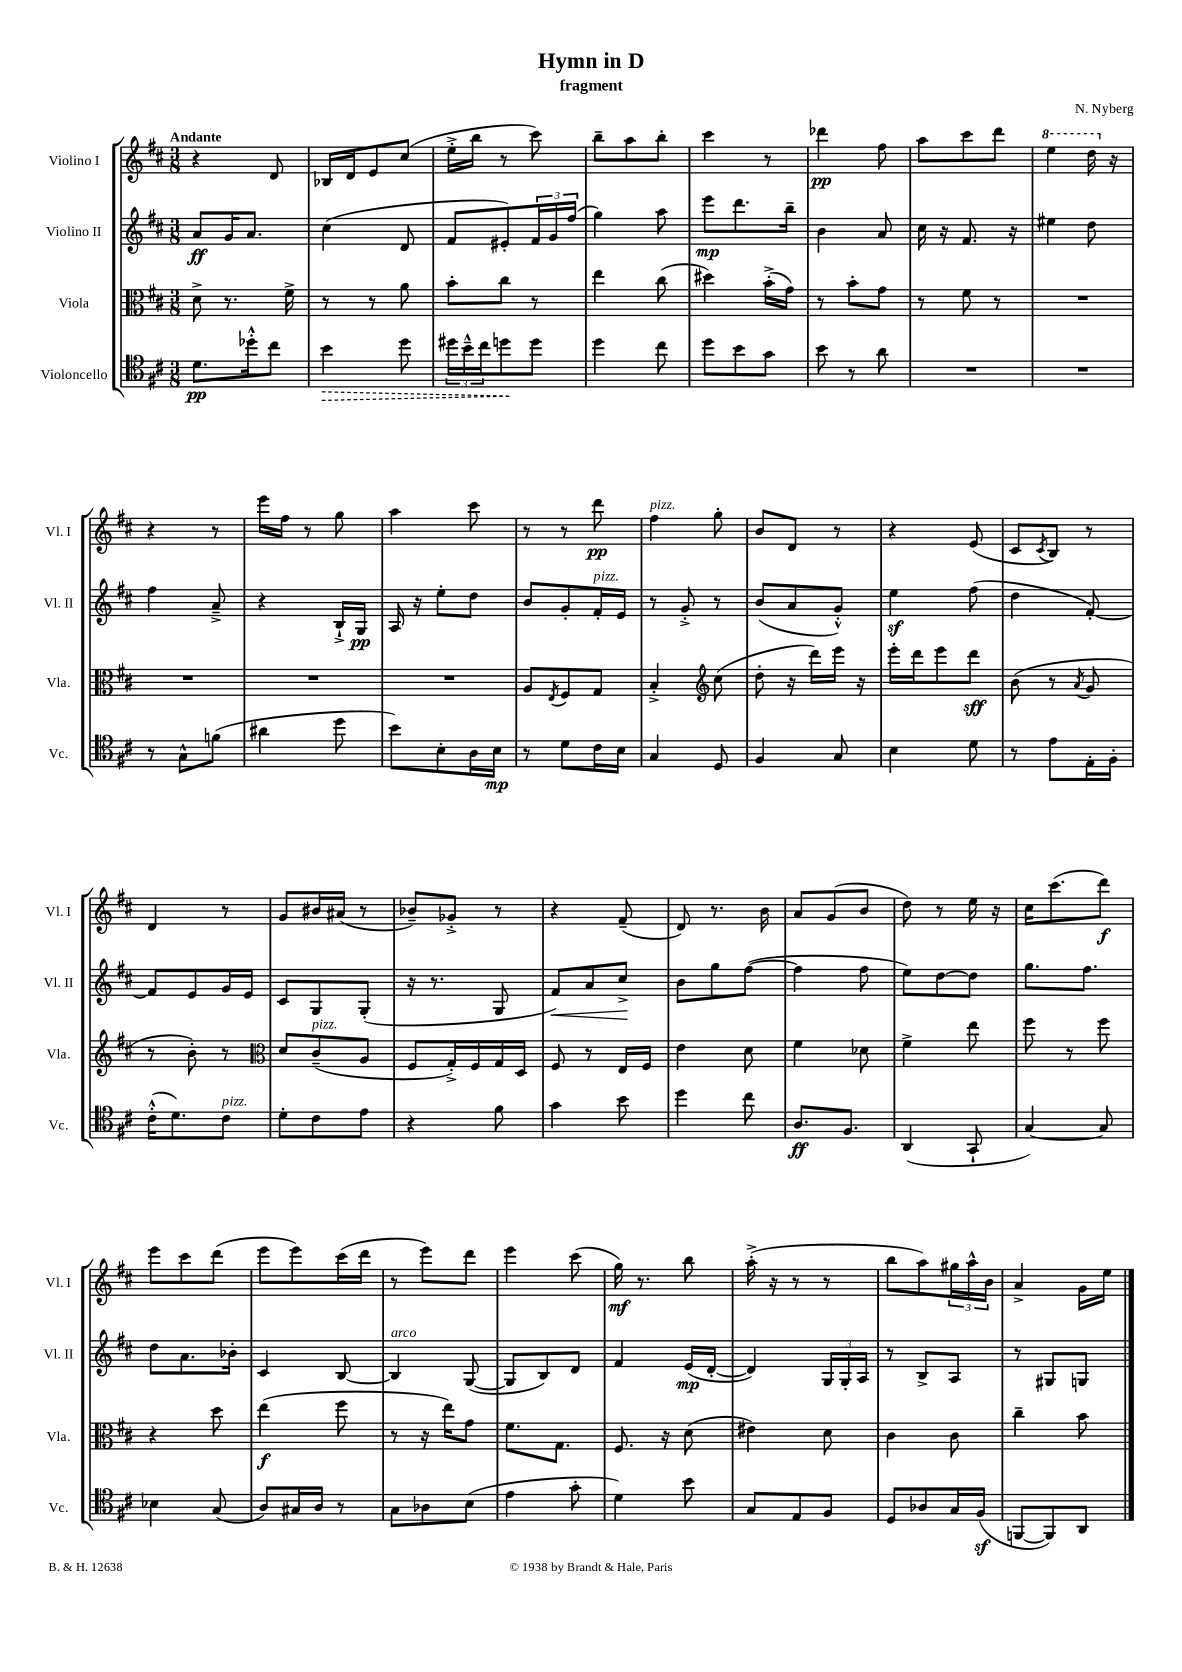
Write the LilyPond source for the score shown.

\header { title = "Hymn in D" composer = "N. Nyberg" subtitle = "fragment" }
<<
\new StaffGroup <<
\new Staff = "s0" \with { instrumentName = "Violino I" shortInstrumentName = "Vl. I" } {
    \clef treble \key d \major \numericTimeSignature \time 3/8 \tempo "Andante"
    r4 d'8 |
    bes16 d'16 e'8 cis''8( |
    e''16-.-> b''16 r8 cis'''8) |
    b''8-- a''8 b''8-. |
    cis'''4 r8 |
    des'''4\pp fis''8 |
    a''8 cis'''8 d'''8 |
    \ottava #1 e'''4 d'''16 \ottava #0 r16 |
    r4 r8 |
    e'''16 fis''16 r8 g''8 |
    a''4 cis'''8 |
    r8 r8 d'''8\pp |
    fis''4^\markup { \italic "pizz." } g''8-. |
    b'8 d'8 r8 |
    r4 e'8( |
    cis'8 \acciaccatura { cis'8 } b8) r8 |
    d'4 r8 |
    g'8 bis'16 ais'16( r8 |
    bes'8--) ges'8-.-> r8 |
    r4 fis'8--( |
    d'8) r8. b'16 |
    a'8 g'8( b'8 |
    d''8) r8 e''16 r16 |
    cis''16 cis'''8.( d'''8\f) |
    e'''8 cis'''8 d'''8( |
    e'''8 e'''8) cis'''16( d'''16 |
    r8 e'''8) d'''8 |
    e'''4 cis'''8( |
    g''16\mf) r8. b''8 |
    a''16-.->( r16 r8 r8 |
    b''8 a''8) \tuplet 3/2 { gis''16 a''16-^ b'16 } |
    a'4-> g'16 e''16 \bar "|." |
}
\new Staff = "s1" \with { instrumentName = "Violino II" shortInstrumentName = "Vl. II" } {
    \clef treble \key d \major \numericTimeSignature \time 3/8
    a'8\ff g'16 a'8. |
    cis''4( d'8 |
    fis'8 eis'8-.) \tuplet 3/2 { fis'16 g'16 fis''16( } |
    g''4) a''8 |
    e'''8\mp d'''8. b''16-- |
    b'4 a'8 |
    cis''16 r16 fis'8. r16 |
    eis''4 d''8 |
    fis''4 a'8---> |
    r4 b16-!-> g16\pp |
    a16 r16 e''8-. d''8 |
    b'8 g'8-. fis'16-.^\markup { \italic "pizz." } e'16 |
    r8 g'8-.-> r8 |
    b'8( a'8 g'8-.-^) |
    e''4\sf fis''8( |
    d''4 fis'8~-.) |
    fis'8 e'8 g'16 e'16 |
    cis'8 g8 g8-.( |
    r16 r8. g8 |
    fis'8\<) a'8 cis''8->\! |
    b'8 g''8 fis''8~( |
    fis''4 fis''8 |
    e''8) d''8~ d''8 |
    g''8. fis''8. |
    d''8 a'8. bes'16-. |
    cis'4 b8~ |
    b4^\markup { \italic "arco" } g8~( |
    g8 b8) d'8 |
    fis'4 e'16\mp( d'16~-. |
    d'4) \tuplet 3/2 { g16 g16-. a16 } |
    r8 b8-> a8 |
    r8 gis8 g8 \bar "|." |
}
\new Staff = "s2" \with { instrumentName = "Viola" shortInstrumentName = "Vla." } {
    \clef alto \key d \major \numericTimeSignature \time 3/8
    d'8-> r8. fis'16-> |
    r8 r8 a'8 |
    b'8-. cis''8 r8 |
    e''4 cis''8( |
    dis''4) b'16-.->( g'16) |
    r8 b'8-. g'8 |
    r8 fis'8 r8 |
    R4. |
    R4. |
    R4. |
    R4. |
    a8 \acciaccatura { e8 } fis8 g8 |
    b4-.-> \clef treble cis''8( |
    d''8-. r16 d'''16) e'''16 r16 |
    e'''16-. d'''16 e'''8 d'''8\sff |
    b'8( r8 \acciaccatura { a'8 } g'8 |
    r8 b'8-.) r8 |
    \clef alto d'8 cis'8--^\markup { \italic "pizz." }( a8 |
    fis8 g16-.->) fis16 g16 d16 |
    fis8 r8 e16 fis16 |
    e'4 d'8 |
    fis'4 des'8 |
    fis'4-> e''8 |
    fis''8 r8 fis''8 |
    r4 d''8 |
    e''4\f( fis''8 |
    r8 r16 e''16) g'8 |
    fis'8. g8. |
    fis8. r16 d'8( |
    eis'4) d'8 |
    cis'4 cis'8 |
    cis''4-- b'8 \bar "|." |
}
\new Staff = "s3" \with { instrumentName = "Violoncello" shortInstrumentName = "Vc." } {
    \clef tenor \key d \major \numericTimeSignature \time 3/8
    d'8.\pp des''16-.-^ cis''8 |
    \once \override Hairpin.style = #'dashed-line b'4\> d''8 |
    \tuplet 3/2 { dis''16 b'16---^ cis''16 } d''8\! d''8 |
    d''4 cis''8 |
    d''8 b'8 g'8 |
    b'8 r8 a'8 |
    R4. |
    R4. |
    r8 g8-^ f'8( |
    ais'4 d''8 |
    b'8) b8-. a16 b16\mp |
    r8 d'8 cis'16 b16 |
    g4 d8 |
    fis4 g8 |
    b4 d'8 |
    r8 e'8 e16-. fis16-. |
    cis'16-.-^( d'8.) cis'8^\markup { \italic "pizz." } |
    d'8-. cis'8 e'8 |
    r4 fis'8 |
    g'4 b'8 |
    d''4 cis''8 |
    a8.\ff fis8. |
    a,4( g,8-! |
    g4~) g8 |
    bes4 g8( |
    a8) gis16 a16 r8 |
    g8 aes8 b8( |
    e'4 g'8-. |
    d'4) b'8 |
    g8 e8 fis8 |
    d8 aes8 g16 fis16\sf( |
    f,8~ f,8) a,8 \bar "|." |
}
>>
>>
\layout { \context { \Score \remove "Bar_number_engraver" } }
